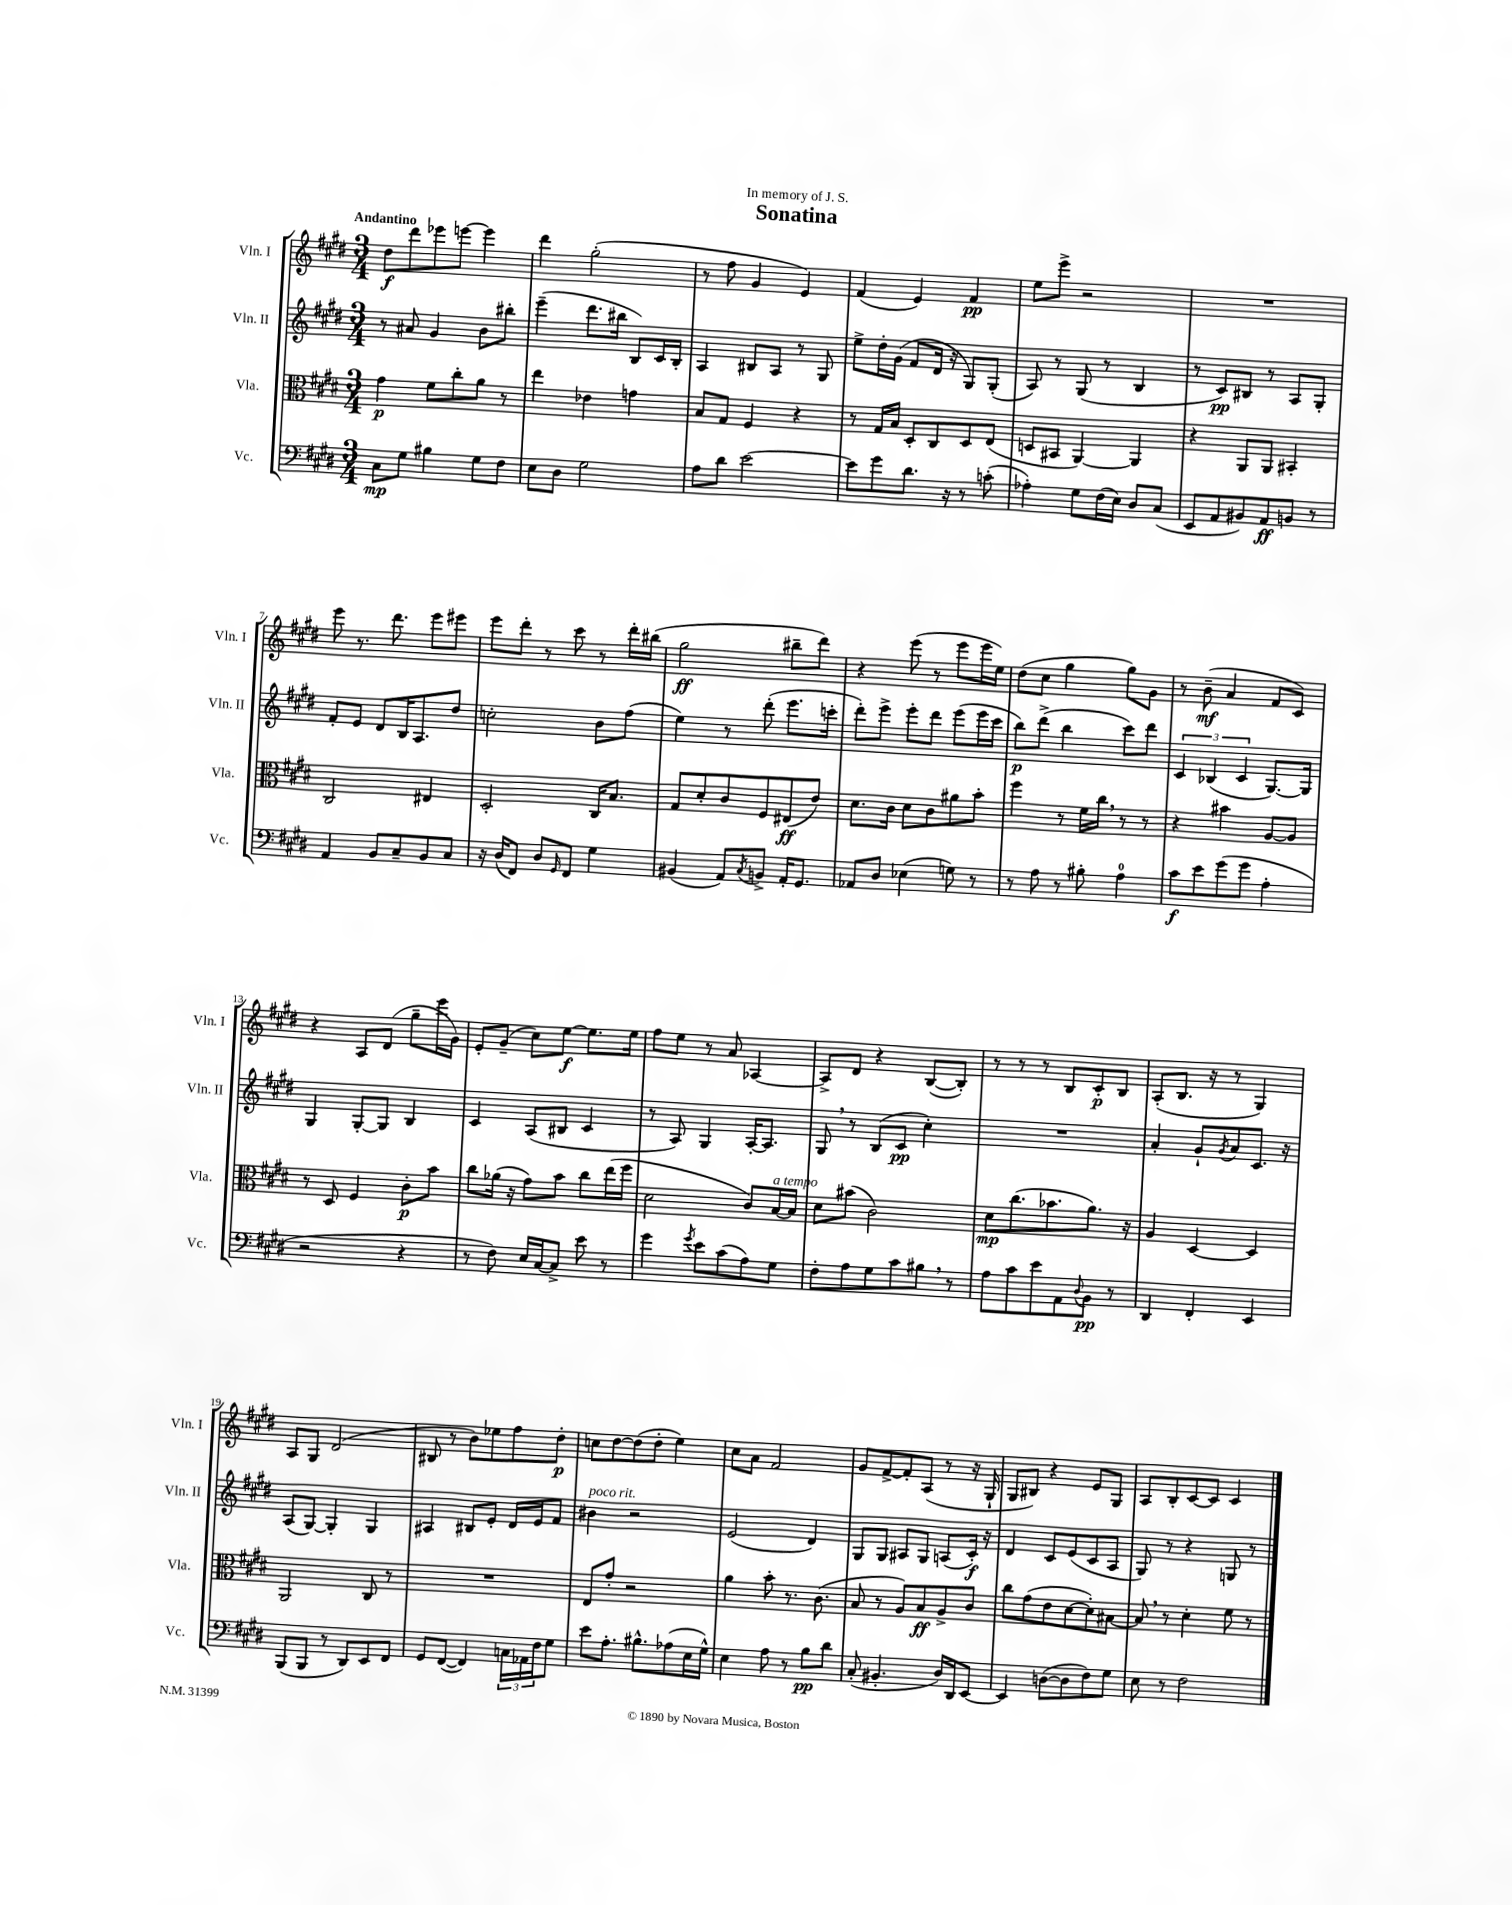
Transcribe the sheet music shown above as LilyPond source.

\header { title = "Sonatina" dedication = "In memory of J. S." }
<<
\new StaffGroup <<
\new Staff = "s0" \with { instrumentName = "Vln. I" shortInstrumentName = "Vln. I" } {
    \clef treble \key e \major \numericTimeSignature \time 3/4 \tempo "Andantino"
    dis''8\f dis'''8 ees'''8 e'''8~ e'''4 |
    dis'''4 gis''2-.( |
    r8 fis''8 gis'4 e'4) |
    fis'4( e'4) fis'4\pp |
    e''8 e'''8-> r2 |
    R2. |
    e'''8 r8. dis'''8. e'''8 eis'''8 |
    e'''8 dis'''8-. r8 cis'''8 r8 dis'''16-. bis''16( |
    gis''2\ff bis''8-- dis'''8) |
    r4 e'''8( r8 e'''8 e'''16 e''16) |
    dis''8( cis''8 gis''4 gis''8) gis'8 |
    r8 b'8--\mf( a'4 fis'8 cis'8) |
    r4 a8 dis'8( gis''8-- e'''16 gis'16) |
    e'8-. gis'8--( cis''8) e''8~\f e''8. e''16 |
    fis''8 e''8 r8 a'8 aes4~ |
    aes8-> dis'8 r4 b8~( b8-.) |
    r8 r8 r8 b8 cis'8-.\p b8 |
    a8-.( b8. r16 r8 gis4) |
    a8 gis8 dis'2( |
    bis8 r8 b'8) ees''8 fis''8 dis''8-.\p |
    c''8 dis''8~ dis''8( dis''8-. e''4) |
    cis''8 a'8 fis'2 |
    gis'8 fis'8~-> fis'8-. a8( r8 r16 gis16-! |
    gis8 bis8) r4 e'8 gis8 |
    a8 b8-. cis'8~ cis'8 cis'4 \bar "|." |
}
\new Staff = "s1" \with { instrumentName = "Vln. II" shortInstrumentName = "Vln. II" } {
    \clef treble \key e \major \numericTimeSignature \time 3/4
    r8 ais'8 gis'4 b'8 bis''8-. |
    e'''4--( dis'''8. bis''16 b8) cis'16 b16-. |
    a4 bis8 a8 r8 gis8 |
    e''8-> dis''16-. gis'16( fis'8 dis'16 r16 gis8) gis8-.( |
    a8) r8 gis8( r8 b4 |
    r8 cis'8\pp) bis8 r8 a8 gis8-. |
    fis'8-. e'8 dis'8 b16 a8. dis''8 |
    c''2-. b'8 fis''8( |
    e''4) r8 dis'''8-.( e'''8. c'''16-. |
    dis'''8-.) e'''8-> e'''8-. dis'''8 e'''8( e'''16 cis'''16 |
    b''8\p) dis'''8->( b''4 cis'''8) dis'''8 |
    \tuplet 3/2 { cis'4 bes4( cis'4 } gis8.~) gis16 |
    gis4 gis8~-. gis8 b4 |
    cis'4 a8( bis8 cis'4 |
    r8 a8) gis4 a16~-. a8. |
    gis8 \breathe r8 b8( cis'8\pp cis''4-.) |
    R2. |
    a'4-. gis'8-! \acciaccatura { gis'8 } a'8 cis'8. r16 |
    a8( gis8~) gis4-. gis4 |
    ais4 bis8 e'8-. dis'16 e'16 fis'8 |
    bis'4^\markup { \italic "poco rit." } r2 |
    e'2( dis'4) |
    gis8 gis8 ais8 gis8 a8( cis'16-.\f) r16 |
    dis'4 cis'8 e'8( cis'8 a8 |
    gis8) r8 r4 g8 r8 \bar "|." |
}
\new Staff = "s2" \with { instrumentName = "Vla." shortInstrumentName = "Vla." } {
    \clef alto \key e \major \numericTimeSignature \time 3/4
    gis'4\p fis'8 cis''8-. a'8 r8 |
    e''4 ees'4 g'4 |
    b8 gis8 fis4 r4 |
    r8 gis16 b16 dis8-. cis8 dis8 e8( |
    d8 bis,8 a,4~) a,4 |
    r4 a,8 a,8 bis,4-. |
    cis2 eis4 |
    dis2-. cis16 b8. |
    gis8 dis'8-. cis'8 fis8 eis8\ff( e'8) |
    dis'8. cis'16 dis'8 cis'8 ais'8 b'8-. |
    fis''4 r8 fis'16 cis''16 \breathe r8 r8 |
    r4 bis'4 a8~ a8 |
    r8 dis8 fis4 cis'8-.\p b'8 |
    cis''8 aes'16( r16 gis'8) b'8 cis''8 e''16( fis''16 |
    dis'2 cis'8) b16~^\markup { \italic "a tempo" } b16 |
    dis'8 bis'8( cis'2) |
    dis'8\mp cis''8.( bes'8. a'8.) r16 |
    a4 dis4~ dis4 |
    a,2 cis8 r8 |
    R2. |
    e8 gis'8-. r2 |
    a'4 b'8-. r8. cis'8.( |
    b8 r8 a8) b8\ff a8-> cis'8 |
    cis''8 gis'8( e'8 dis'8~ dis'8-.) bis8~ |
    bis8 \breathe r8 dis'4-. fis'8 r8 \bar "|." |
}
\new Staff = "s3" \with { instrumentName = "Vc." shortInstrumentName = "Vc." } {
    \clef bass \key e \major \numericTimeSignature \time 3/4
    cis8\mp gis8 bis4 gis8 fis8 |
    e8 dis8 gis2 |
    a8 dis'8 e'2~ |
    e'8 gis'8 dis'8. r16 r8 c'8-.( |
    aes4-.) gis8 fis16( e16) dis8 cis8( |
    e,8 a,8 bis,8) a,8\ff b,8 r8 |
    a,4 b,8 cis8-- b,8 cis8 |
    r16 dis16( fis,8) dis8 \grace { gis,16 } fis,8 gis4 |
    bis,4( a,8) \acciaccatura { cis8 } b,8-> a,16-. gis,8. |
    aes,8 dis8 ees4( g8) r8 |
    r8 a8 r8 bis8-. a4-0 |
    cis'8\f e'8 gis'8( gis'8 a4-. |
    r2 r4 |
    r8 fis8) e16 cis16~ cis8-> e'8 r8 |
    gis'4 \acciaccatura { gis'8 } e'8 cis'8( a8) gis8 |
    fis8-. a8 gis8 cis'8 bis8 \breathe r8 |
    a8 cis'8 e'8 a,8 \appoggiatura { dis8 } b,8\pp r8 |
    dis,4 fis,4-. e,4 |
    b,,8( b,,8 r8 dis,8) e,8 fis,8 |
    gis,8 fis,8~( fis,4) \tuplet 3/2 { c16 aes,16 fis16 } gis8 |
    e'8 a8.-. bis8.-^ aes8( e16 gis16-^) |
    e4 a8 r8 b8\pp dis'8 |
    cis8-.( bis,4.-. dis16) dis,16 e,8~ |
    e,4 d8~( d8 fis8) gis8 |
    e8 r8 fis2 \bar "|." |
}
>>
>>
